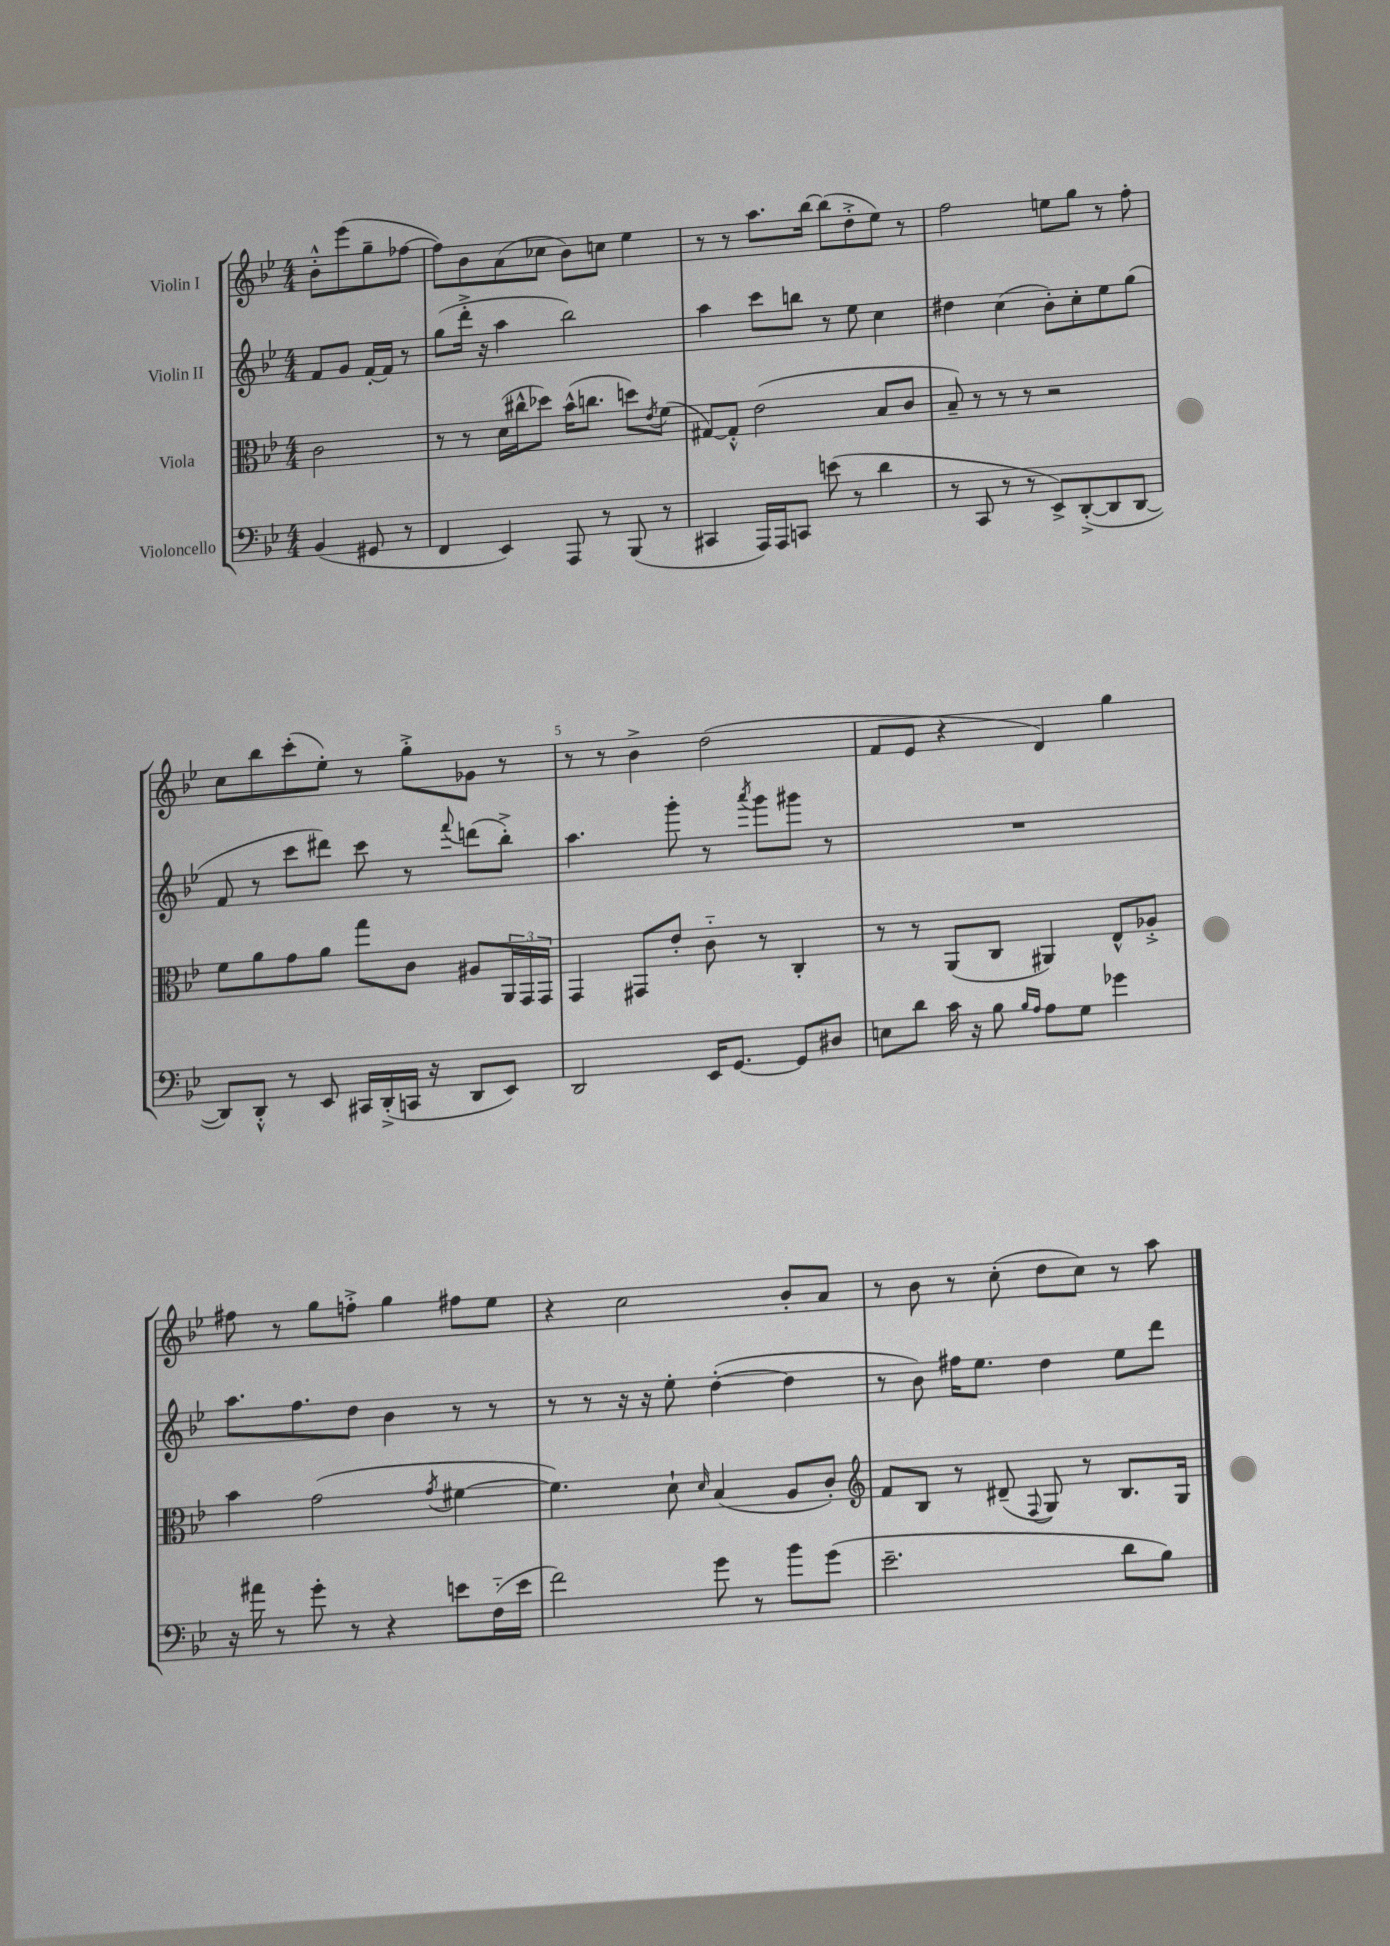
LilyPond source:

<<
\new StaffGroup <<
\new Staff = "s0" \with { instrumentName = "Violin I" } {
    \clef treble \key bes \major \numericTimeSignature \time 4/4 \partial 2
    bes'8-.-^ ees'''8( g''8-- fes''8~ |
    fes''8) bes'8 a'8( ces''8 bes'8) c''8 ees''4 |
    r8 r8 a''8. bes''16~ bes''8( d''8-.-> ees''8) r8 |
    f''2 e''8 g''8 r8 f''8-. |
    c''8 bes''8 c'''8-.( ees''8-.) r8 g''8-.-> ges'8 r8 |
    r8 r8 bes'4-> d''2( |
    f'8 ees'8 r4 d'4) g''4 |
    fis''8 r8 g''8 f''8-.-> g''4 fis''8 ees''8 |
    r4 c''2 bes'8-. a'8 |
    r8 bes'8 r8 c''8-.( d''8 c''8) r8 a''8 \bar "|." |
}
\new Staff = "s1" \with { instrumentName = "Violin II" } {
    \clef treble \key bes \major \numericTimeSignature \time 4/4 \partial 2
    f'8 g'8 f'16~-. f'16 r8 |
    g''8( d'''16-.-> r16 a''4 bes''2) |
    a''4 c'''8 b''8 r8 ees''8 c''4 |
    dis''4 c''4( bes'8-.) c''8-. ees''8 g''8( |
    f'8 r8 c'''8 dis'''8) c'''8 r8 \appoggiatura { f'''8 } d'''8( bes''8-.->) |
    a''4. g'''8-. r8 \acciaccatura { a'''8 } g'''8 gis'''8 r8 |
    R1 |
    a''8. f''8. d''8 bes'4 r8 r8 |
    r8 r8 r16 r16 ees''8-. d''4~-.( d''4 |
    r8 bes'8) fis''16 ees''8. d''4 ees''8 d'''8 \bar "|." |
}
\new Staff = "s2" \with { instrumentName = "Viola" } {
    \clef alto \key bes \major \numericTimeSignature \time 4/4 \partial 2
    c'2 |
    r8 r8 d'16( cis''16-^ des''8) bes'16-^( c''8. d''8) \acciaccatura { ees'8 } f'8( |
    gis8~) gis8-.-^ ees'2( bes8 c'8 |
    bes8--) r8 r8 r8 r2 |
    f'8 a'8 g'8 a'8 g''8 c'8 ais8 \tuplet 3/2 { a,16 g,16 g,16 } |
    g,4 gis,8 ees'8-. c'8-_ r8 c4-. |
    r8 r8 a,8( c8 ais,4) ees8-^ aes8-.-> |
    bes'4 g'2( \acciaccatura { g'8 } fis'4~ |
    fis'4.) d'8-! \grace { d'16 } bes4( a8 c'8-.) |
    \clef treble f'8 bes8 r8 dis'8--( \appoggiatura { f8 } g8) r8 bes8. g16 \bar "|." |
}
\new Staff = "s3" \with { instrumentName = "Violoncello" } {
    \clef bass \key bes \major \numericTimeSignature \time 4/4 \partial 2
    bes,4( gis,8 r8 |
    f,4 ees,4) a,,8 r8 bes,,8( r8 |
    cis,4 a,,16) a,,16 c,8 e'8( r8 d'4 |
    r8 c,8 r8 r8 ees,8->) d,8~-.->( d,8 d,8~ |
    d,8) d,8-.-^ r8 ees,8 cis,16 d,16-.->( c,16 r16 d,8 ees,8) |
    d,2 ees,16 g,8.~ g,8 dis8 |
    e8 d'8 c'16 r16 bes8 \grace { bes16 a16 } a8 g8 ges'4 |
    r16 ais'16 r8 g'8-. r8 r4 e'8 f16-_( e'16 |
    f'2) g'8 r8 bes'8 g'8( |
    ees'2.-- d'8 bes8) \bar "|." |
}
>>
>>
\layout { \context { \Score \override BarNumber.break-visibility = ##(#f #t #t) barNumberVisibility = #(every-nth-bar-number-visible 5) } }
